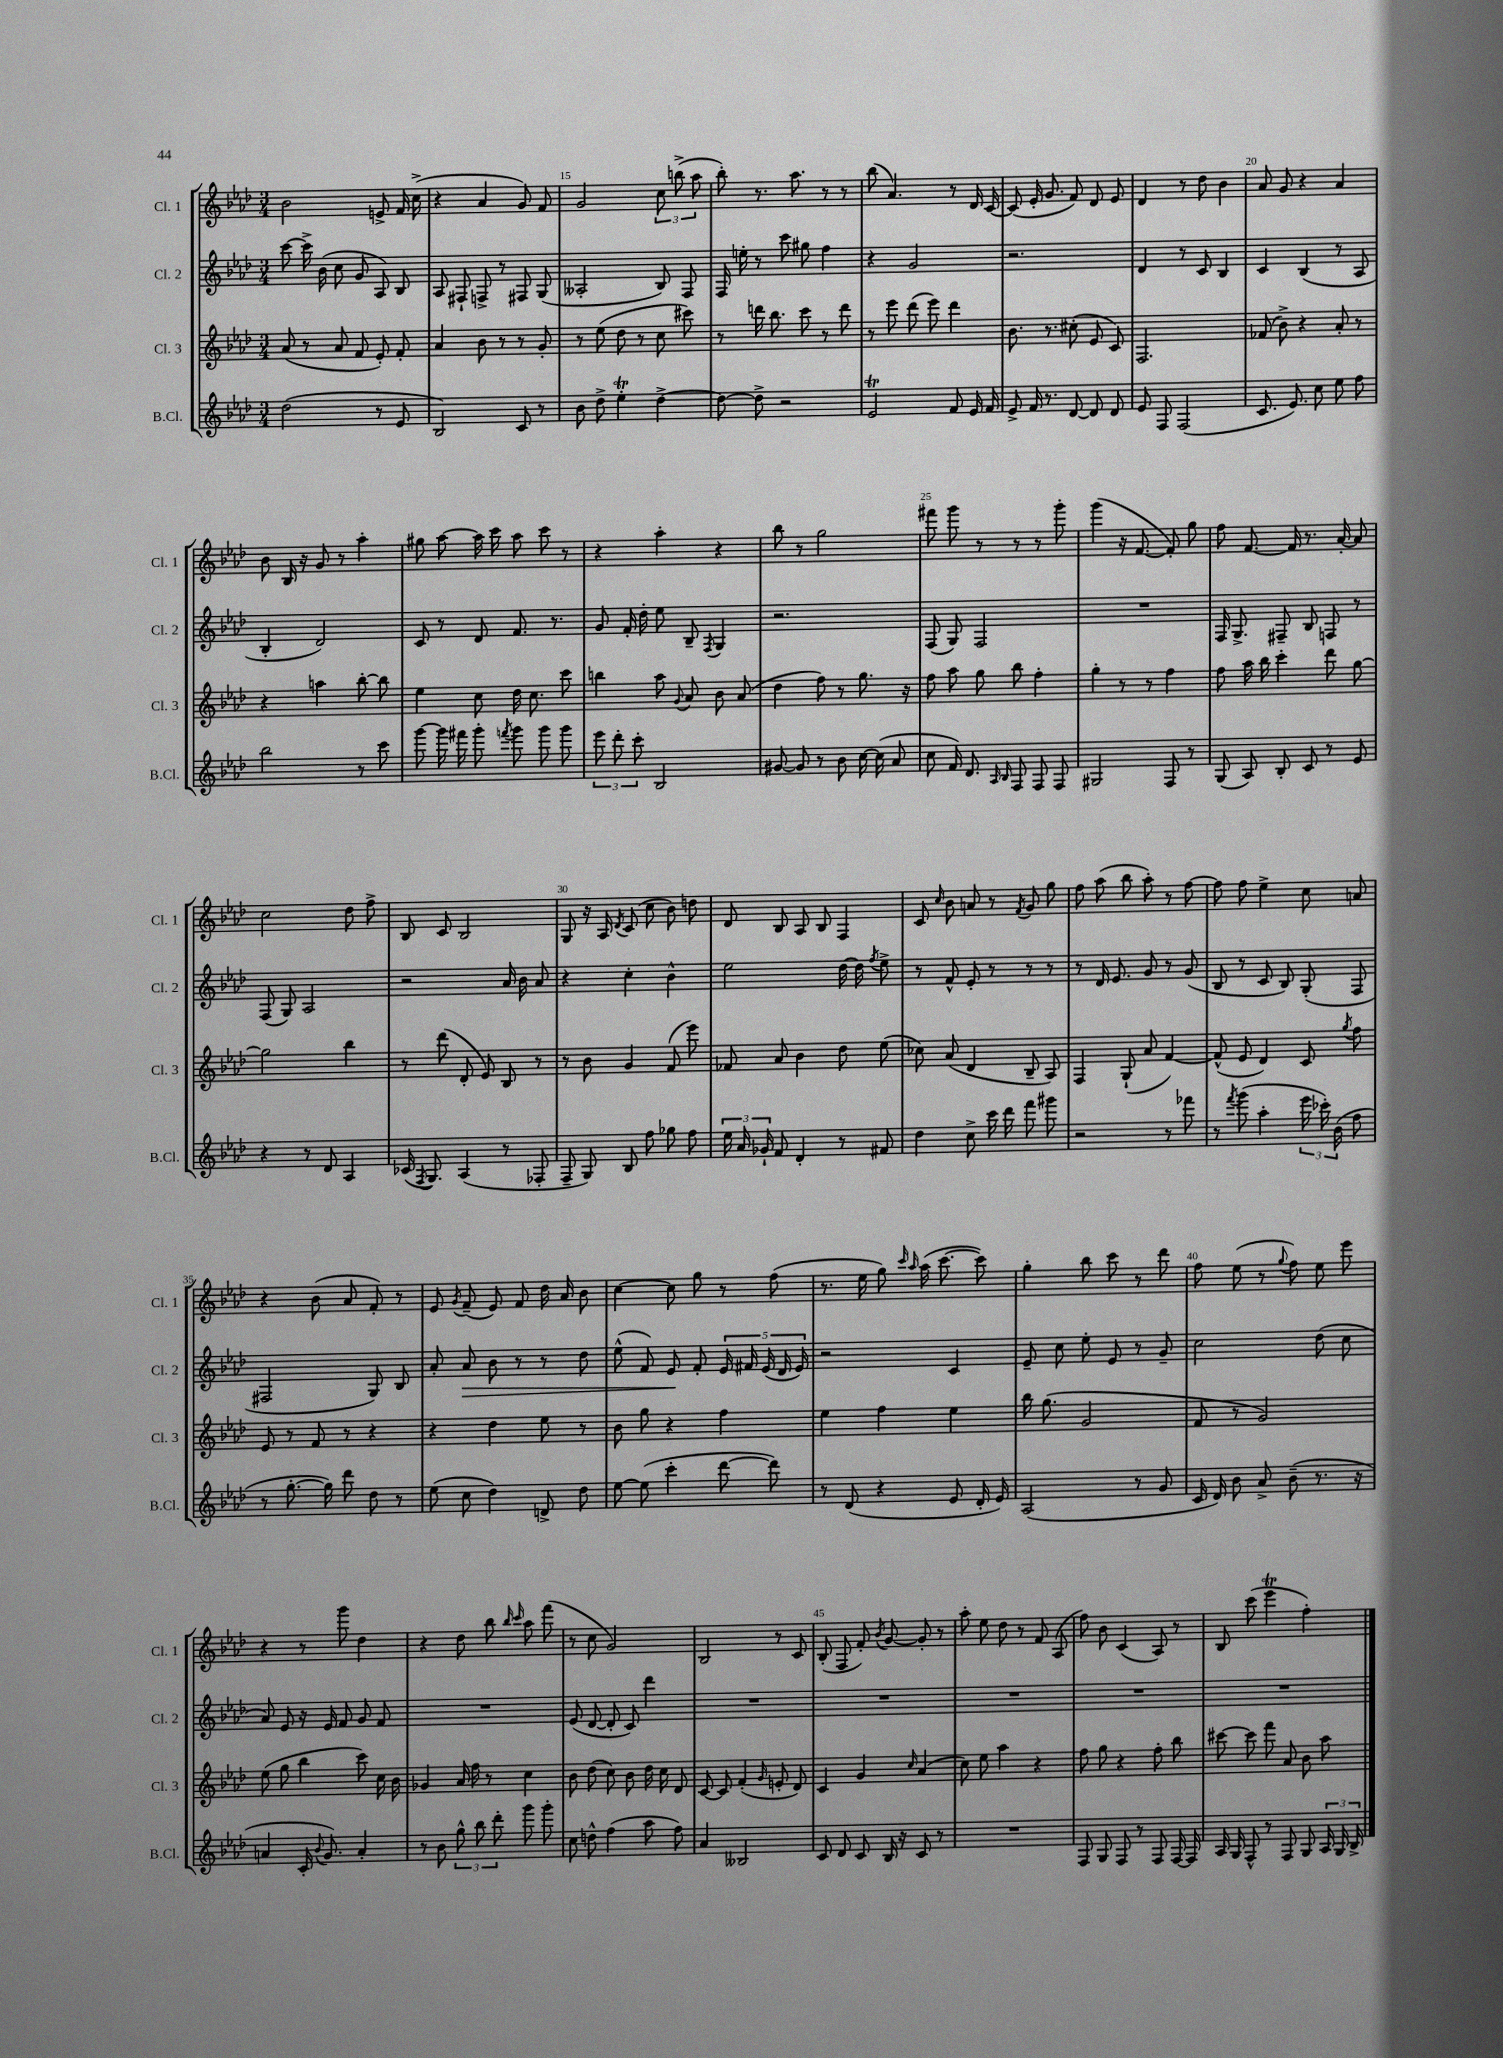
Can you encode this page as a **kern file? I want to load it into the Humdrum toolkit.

**kern	**kern	**kern	**kern
*staff4	*staff3	*staff2	*staff1
*clefG2	*clefG2	*clefG2	*clefG2
*k[b-e-a-d-]	*k[b-e-a-d-]	*k[b-e-a-d-]	*k[b-e-a-d-]
*M3/4	*M3/4	*M3/4	*M3/4
(2dd-	(8a-	[8ccc	2b-
.	8r	16ccc^]	.
.	.	(16b-	.
.	8a-	8cc	.
.	8f	8g	.
8r	8e-')	8A-)	8e^
8e-	8f'	8B-	16f
.	.	.	(16cc^
=	=	=	=
2B-)	4a-	8A-	4r
.	.	8F#`	.
.	8b-	8F^	4a-
.	8r	8r	.
8c	8r	8F#	8g)
8r	8g'	(8G	8f
=	=	=	=
8b-	8r	2A--'	2g
8dd-^	(8ee-	.	.
4ee-'	8dd-	.	.
.	8r	.	.
[4dd-^	8cc	8B-)	12cc
.	.	.	(12bb^
.	8ccc#)	8F	.
.	.	.	12aa-
=	=	=	=
8dd-_	8r	16F	8bb-')
.	.	16ee'	.
8dd-^]	16ddd	8r	8.r
.	8.bb-	.	.
2r	.	8ccc	.
.	.	.	8.aa-
.	8ccc	8gg#	.
.	8r	4ff	8r
.	8ddd	.	8r
=	=	=	=
2e-	8r	4r	(8bb-
.	8eee-	.	4.a-)
.	(8ddd-	2g	.
.	8eee-)	.	.
8f	4ddd-	.	8r
16e-	.	.	16d-
16f	.	.	[16c
=	=	=	=
8e-^	8.b-	2.r	(8c]
16f	.	.	16e-'
8.r	8.r	.	8.g
[8d-	(8cc#'	.	8f)
8d-]	8e-	.	8d-
8d-	8c)	.	8e-
=	=	=	=
8e-	2.F	4d-	4d-
8F	.	.	.
(2F	.	8r	8r
.	.	8c	8dd-
.	.	4B-	4b-
=	=	=	=
8.c	(8f-	4c	8a-
.	8b-^)	.	8g
8.e-)	.	.	.
.	4r	(4B-	4r
8cc	.	.	.
8ee-	8a-'	8r	4a-
8ff	8r	8A-	.
=	=	=	=
2bb-	4r	4B-'	8b-
.	.	.	16B-
.	.	.	16r
.	4aa	2d-)	8g
.	.	.	8r
8r	[8bb-'	.	4aa-'
8ccc	8bb-]	.	.
=	=	=	=
[8ggg	4ee-	8c	8gg#
16ggg]	.	8r	[8aa-
16fff#	.	.	.
8ggg'	8cc	8d-	16aa-]
.	.	.	16ccc
8qfff	.	.	.
8ggg	16dd-	8.f	8aa-
.	8.cc	.	.
8ggg	.	.	8ccc
.	.	8.r	.
8ggg	8ccc	.	8r
=	=	=	=
12eee-	4bb	8g	4r
12ddd-'	.	.	.
.	.	16f'	.
12ccc'	.	.	.
.	.	16dd-'	.
2B-	8aa-	8ee-	4aa-'
.	8qqg	.	.
.	8a-	8B-~	.
.	.	8qF	.
.	8b-	4G	4r
.	(8a-	.	.
=	=	=	=
[8g#	4dd-	2.r	8bb-
8g#]	.	.	8r
8r	8ff)	.	2gg
8b-	8r	.	.
[16cc	8.gg	.	.
(16cc]	.	.	.
8a-	.	.	.
.	16r	.	.
=	=	=	=
8cc	8ff	(8F	8fff#
16f)	8aa-	8G)	8ggg
8.d-	.	.	.
.	8gg	2F	8r
16qqA-	.	.	.
16qqB-	.	.	.
8F	8bb-	.	8r
8F	4ff'	.	8r
8F	.	.	8ggg'
=	=	=	=
2G#	4gg'	2.r	(4ggg
.	8r	.	16r
.	.	.	[8.f
.	8r	.	.
8F	4ff	.	8f'])
8r	.	.	8gg
=	=	=	=
(8G	8ff	16F	8ff
.	.	8.G^	.
8A-)	16aa-	.	[8.f
.	16bb-	.	.
8B-'	4ccc'	8F#~	.
.	.	.	16f]
8c	.	8B-	8.r
8r	8ddd-	8F	.
.	.	.	[16a-'
8e-	[8gg	8r	8a-]
=	=	=	=
4r	2gg]	(8F	2cc
.	.	8G)	.
8r	.	2A-	.
8d-	.	.	.
4A-	4bb-	.	8dd-
.	.	.	8ff^
=	=	=	=
(16c-	8r	2r	8B-
8qF	.	.	.
8.G)	.	.	.
.	(8ddd-	.	8c
(4A-	8d-'	.	2B-
.	8e-)	.	.
8r	8B-	16a-	.
.	.	16b-	.
8F-'	8r	8a-	.
=	=	=	=
8F~	8r	4r	8G
8G)	8b-	.	16r
.	.	.	16A-
.	.	.	8qd-
8B-	4g	4cc'	(8c
8ff	.	.	8cc
8gg-	(8f	4b-^^	8b-)
8ff	8eee-)	.	8dd
=	=	=	=
24ee-	8f-	2ee-	8d-
24a-	.	.	.
24g-`	.	.	.
8f	8a-	.	8B-
4d-'	4b-	.	8A-
.	.	.	8B-
8r	8dd-	[16dd-	4F
.	.	16dd-]	.
.	.	8qff	.
8f#	(8ee-	8ee-^	.
=	=	=	=
4dd-	8cc-)	8r	8c
.	.	.	16qqcc
.	(8a-	8f^^	8b-
8cc^	4d-	8e-'	8a
16ccc	.	8r	8r
16ddd-	.	.	.
.	.	.	8qf
8fff	8B-~	8r	8g
8ggg#	8A-)	8r	8gg
=	=	=	=
2r	4F	8r	8ff
.	.	16d-	(8aa-
.	.	8.e-	.
.	(8G`	.	8bb-
.	8a-	8g	8aa-')
8r	[4f)	8r	8r
8fff-	.	(8g	[8ff
=	=	=	=
8r	(8f^^]	8B-	8ff]
8qfff	.	.	.
(8ggg	8e-	8r	8ff
4aa-'	4d-)	8c	4ee-^
.	.	8B-)	.
24eee-	8c	(8G'	8cc
24ccc-')	.	.	.
(24b-	.	.	.
.	8qgg	.	.
8ff	8ff	8F	8a
=	=	=	=
8r	8e-	2F#	4r
[8.gg'	8r	.	.
.	8f	.	(8b-
16gg])	.	.	.
8ddd-	8r	.	8a-
8dd-	4r	8G)	8f')
8r	.	8B-	8r
=	=	=	=
(8ee-	4r	8a-'	8e-
.	.	.	8qg
8cc	.	8a-	(8f~
4dd-)	4dd-	8b-	8e-)
.	.	8r	8f
8d^	8ee-	8r	16dd-
.	.	.	16a-
8dd-	8r	8dd-	8b-
=	=	=	=
[8ee-	8b-	(8ee-^^	[4cc
(8ee-]	8gg	8f)	.
4ccc'	4r	8e-	8cc]
.	.	8f'	8gg
[8ddd-	4ff	20e-	8r
.	.	20f#	.
.	.	(20e-	.
8ddd-])	.	.	(8ff
.	.	20d-	.
.	.	20e-)	.
=	=	=	=
8r	4ee-	2r	8.r
(8d-	.	.	.
.	.	.	16ee-
4r	4ff	.	8gg)
.	.	.	16qqccc
.	.	.	16qqaa-
.	.	.	(16aa-
.	.	.	[8.ccc
8e-	4ee-	4c	.
16d-'	.	.	8ccc])
16e-)	.	.	.
=	=	=	=
(2A-	16bb-	8e-~	4gg'
.	(8.gg	.	.
.	.	8cc	.
.	2g	8ee-'	8bb-
.	.	8e-	8ccc
8r	.	8r	8r
8g	.	8g~	8ddd-
=	=	=	=
16c	8f	2cc	8ff
16d-)	.	.	.
8b-	8r	.	(8ee-
8a-^	2g)	.	8r
.	.	.	8qqgg
(8b-~	.	.	8ff)
8.r	.	(8dd-	8ee-
.	.	8cc	8eee-
16r	.	.	.
=	=	=	=
4a	(8ee-	8a-)	4r
.	8gg	8e-	.
16c'	4bb-	16r	8r
8qqb-	.	.	.
8.g)	.	16e-	.
.	.	8f	8ggg
4a'	8ccc)	8g	4dd-
.	16cc	8f	.
.	16b-	.	.
=	=	=	=
8r	4g-	2.r	4r
8b-	.	.	.
12gg^^	16a-	.	8dd-
.	16ff	.	.
12bb-	.	.	.
.	8r	.	8bb-
12ddd-'	.	.	.
.	.	.	16qqbb-
.	.	.	16qqccc
8ggg	4cc	.	8aa-
8ggg'	.	.	(8fff
=	=	=	=
8cc	8b-	(8e-	8r
8dd^^	(8dd-	[8d-	8cc
(4ff	8cc)	8d-']	2g)
.	8b-	8c)	.
8aa-	16dd-	4ddd-	.
.	16cc	.	.
8ff)	8d-	.	.
=	=	=	=
4a-	[8c	2.r	2B-
.	8c]	.	.
2B--	(4f'	.	.
.	16qqg	.	.
.	8e'	.	8r
.	8d-)	.	8c
=	=	=	=
8c	4c	2.r	(8B-'
8d-	.	.	8F
8c	4g	.	8f')
.	.	.	8qb-
16B-	.	.	[8g
16r	.	.	.
.	16qqcc	.	.
8c	(4a-	.	8g']
8r	.	.	8r
=	=	=	=
2.r	8cc)	2.r	8aa-'
.	8ee-	.	8ee-
.	4aa-	.	8dd-
.	.	.	8r
.	4r	.	8f
.	.	.	(8A-
=	=	=	=
8F	8ff	2.r	8ff)
8G	8gg	.	8b-
8F	4r	.	(4c
8r	.	.	.
8F	8ff'	.	8A-)
[16F	8bb-	.	8r
16F]	.	.	.
=	=	=	=
16A-	[8ccc#	2.r	8B-
16G	.	.	.
8F^^	8ccc#]	.	(8ccc
8r	8fff	.	4eee-
8F	8a-	.	.
8G	8b-	.	4ff')
24A-	8aa-	.	.
24G	.	.	.
24B-^	.	.	.
==	==	==	==
*-	*-	*-	*-
